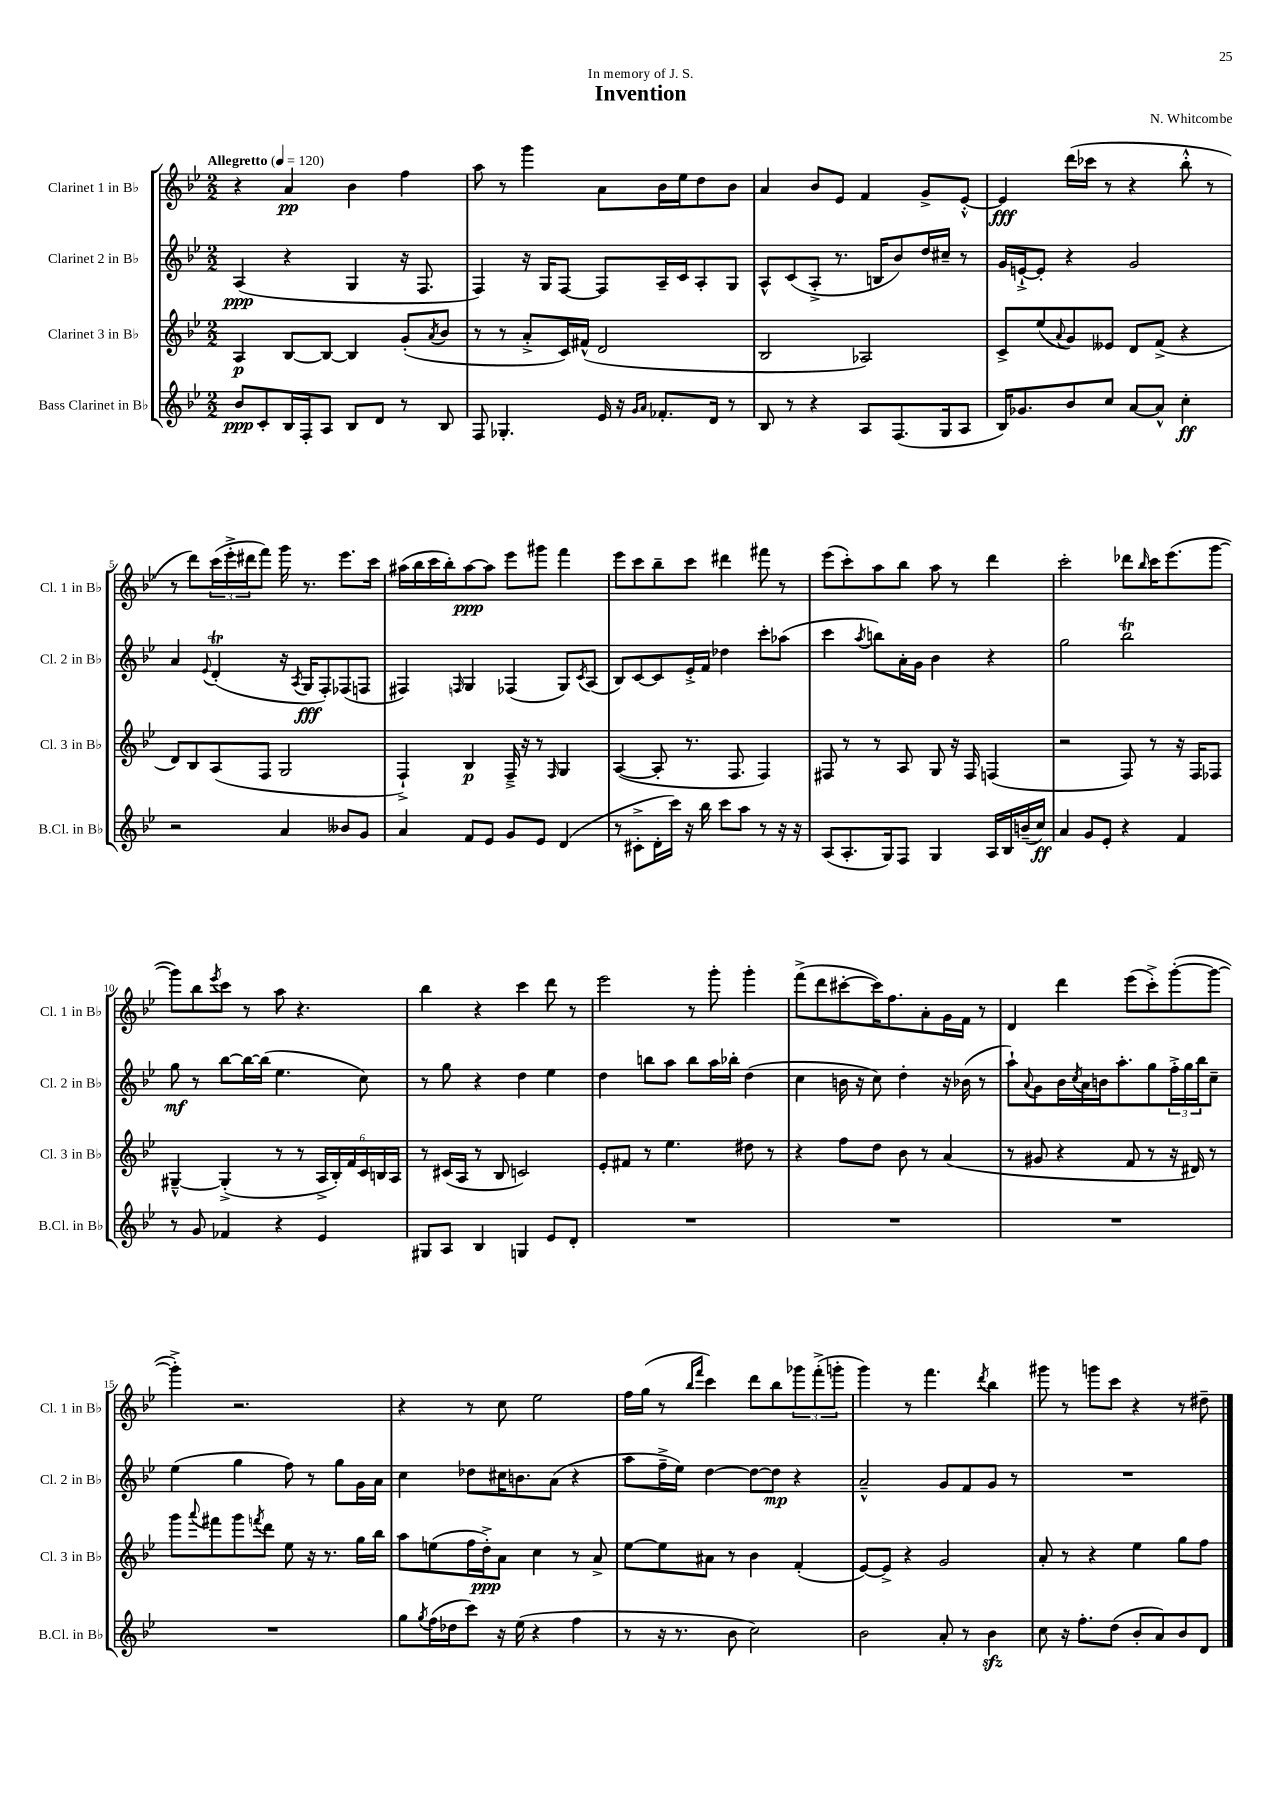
\header { title = "Invention" composer = "N. Whitcombe" dedication = "In memory of J. S." }
<<
\new StaffGroup <<
\new Staff = "s0" \with { instrumentName = "Clarinet 1 in Bb" shortInstrumentName = "Cl. 1 in Bb" } {
    \clef treble \key bes \major \numericTimeSignature \time 2/2 \tempo "Allegretto" 4 = 120
    r4 a'4\pp bes'4 f''4 |
    a''8 r8 g'''4 a'8 bes'16 ees''16 d''8 bes'8 |
    a'4 bes'8 ees'8 f'4 g'8-> ees'8~-.-^ |
    ees'4\fff d'''16( ces'''16 r8 r4 bes''8-.-^ r8 |
    r8 d'''8) \tuplet 3/2 { c'''16( ees'''16-.-> dis'''16 } f'''8) g'''16 r8. ees'''8. c'''16 |
    ais''16( bes''16 c'''16 bes''16-.) ais''8~\ppp ais''8 ees'''8 gis'''8 f'''4 |
    ees'''8 c'''8 bes''8-- c'''8 dis'''4 fis'''8 r8 |
    ees'''8( c'''8-.) a''8 bes''8 a''8 r8 d'''4 |
    c'''2-. des'''8 \grace { bes''16 } c'''16 ees'''8.( g'''8~ |
    g'''8) bes''8 \acciaccatura { ees'''8 } c'''8 r8 a''8 r4. |
    bes''4 r4 c'''4 d'''8 r8 |
    ees'''2 r8 g'''8-. g'''4-. |
    f'''8->( d'''8 cis'''8~-. cis'''16) f''8. a'8-. g'16 f'16 r8 |
    d'4 d'''4 ees'''8( c'''8-.->) g'''8~-.( g'''8~ |
    g'''4-.->) r2. |
    r4 r8 c''8 ees''2 |
    f''16 g''16( r8 \grace { bes''16 f'''16 } c'''4) d'''8 bes''8 \tuplet 3/2 { ges'''8 f'''8-.->( g'''8-. } |
    g'''4) r8 f'''4. \acciaccatura { d'''8 } bes''4 |
    gis'''8 r8 g'''8 c'''8 r4 r8 dis''8-- \bar "|." |
}
\new Staff = "s1" \with { instrumentName = "Clarinet 2 in Bb" shortInstrumentName = "Cl. 2 in Bb" } {
    \clef treble \key bes \major \numericTimeSignature \time 2/2
    a4\ppp( r4 g4 r16 f8. |
    f4) r16 g16 f8~ f8 a16-- c'16 a8-. g8 |
    a8-^ c'8( a8-.-> r8. b16 bes'8) d''16 cis''16-- r8 |
    g'16 e'16~-!-> e'8-. r4 g'2 |
    a'4 \appoggiatura { ees'8 } d'4-.\trill( r16 \acciaccatura { a8 } g16\fff f8-.) fes8( f8 |
    fis4) \grace { f16 } g4 fes4( g8) \acciaccatura { c'8 } a8( |
    bes8) c'8~ c'8 ees'16-.-> f'16 des''4 c'''8-. aes''8( |
    c'''4 \acciaccatura { a''8 } b''8) a'16-. g'16 bes'4 r4 |
    g''2 bes''2\trill |
    g''8\mf r8 bes''8~ bes''16~ bes''16( ees''4. c''8) |
    r8 g''8 r4 d''4 ees''4 |
    d''4 b''8 a''8 b''8 a''16 bes''16-. d''4( |
    c''4 b'16 r16 c''8) d''4-. r16 bes'16( r8 |
    a''8-!) \appoggiatura { a'8 } g'8 bes'16 \acciaccatura { c''8 } a'16 b'16 a''8.-. g''8 \tuplet 3/2 { f''16-.-> g''16 bes''16 } c''8-- |
    ees''4( g''4 f''8) r8 g''8 g'16 a'16 |
    c''4 des''8 cis''16 b'8. a'8( r4 |
    a''8 f''16---> ees''16) d''4~ d''8~ d''8\mp r4 |
    a'2---^ g'8 f'8 g'8 r8 |
    R1 \bar "|." |
}
\new Staff = "s2" \with { instrumentName = "Clarinet 3 in Bb" shortInstrumentName = "Cl. 3 in Bb" } {
    \clef treble \key bes \major \numericTimeSignature \time 2/2
    a4\p bes8~ bes8~ bes4 g'8-.( \acciaccatura { a'8 } bes'8 |
    r8 r8 a'8-.-> c'16) fis'16-^( d'2 |
    bes2 aes2) |
    c'8-> ees''8( \appoggiatura { a'8 } g'8) eeses'8 d'8 f'8->( r4 |
    d'8) bes8 a8( f8 g2 |
    f4-!->) bes4\p f16---> r16 r8 \grace { f16 } g4 |
    a4~( a8-. r8. f8. f4) |
    fis8 r8 r8 a8 g8 r16 fis16 f4( |
    r2 f8) r8 r16 f16 fes8 |
    gis4~---^ gis4-.->( r8 r8 \tuplet 6/4 { a16-> bes16-.) f'16 c'16 b16 a16 } |
    r8 cis'16( a16 r8 bes8 c'2) |
    ees'8-. fis'8 r8 ees''4. dis''8 r8 |
    r4 f''8 d''8 bes'8 r8 a'4( |
    r8 gis'8 r4 f'8 r8 r16 dis'16) r8 |
    g'''8 \appoggiatura { a'''8 } fis'''8 g'''8 \acciaccatura { f'''8 } d'''8 ees''8 r16 r8. g''16 bes''16 |
    a''8 e''8( f''16 d''16-.->\ppp) a'8 c''4 r8 a'8-> |
    ees''8~ ees''8 ais'8 r8 bes'4 f'4-.( |
    ees'8~) ees'8-> r4 g'2 |
    a'8-. r8 r4 ees''4 g''8 f''8 \bar "|." |
}
\new Staff = "s3" \with { instrumentName = "Bass Clarinet in Bb" shortInstrumentName = "B.Cl. in Bb" } {
    \clef treble \key bes \major \numericTimeSignature \time 2/2
    bes'8\ppp c'8-. bes16 f16-. a8 bes8 d'8 r8 bes8 |
    f8 ges4.-. ees'16 r16 \grace { g'16 a'16 } fes'8.-. d'16 r8 |
    bes8 r8 r4 a8 f8.( g16 a8 |
    bes16) ges'8. bes'8 c''8 a'8~ a'8-^ c''4-.\ff |
    r2 a'4 beses'8 g'8 |
    a'4 f'8 ees'8 g'8 ees'8 d'4( |
    r8 cis'8-.-> d'16-. c'''16) r16 bes''16 c'''8 a''8 r8 r16 r16 |
    a8( a8.-. g16) f8 g4 a16 bes16 b'16--( c''16\ff) |
    a'4 g'8 ees'8-. r4 f'4 |
    r8 g'8 fes'4 r4 ees'4 |
    gis8 a8 bes4 g4 ees'8 d'8-. |
    R1 |
    R1 |
    R1 |
    R1 |
    g''8 \acciaccatura { g''8 } f''16( des''16 c'''8) r16 ees''16( r4 f''4 |
    r8 r16 r8. bes'8 c''2) |
    bes'2 a'8-. r8 bes'4\sfz |
    c''8 r16 f''8.-. d''8( bes'8-. a'8) bes'8 d'8 \bar "|." |
}
>>
>>
